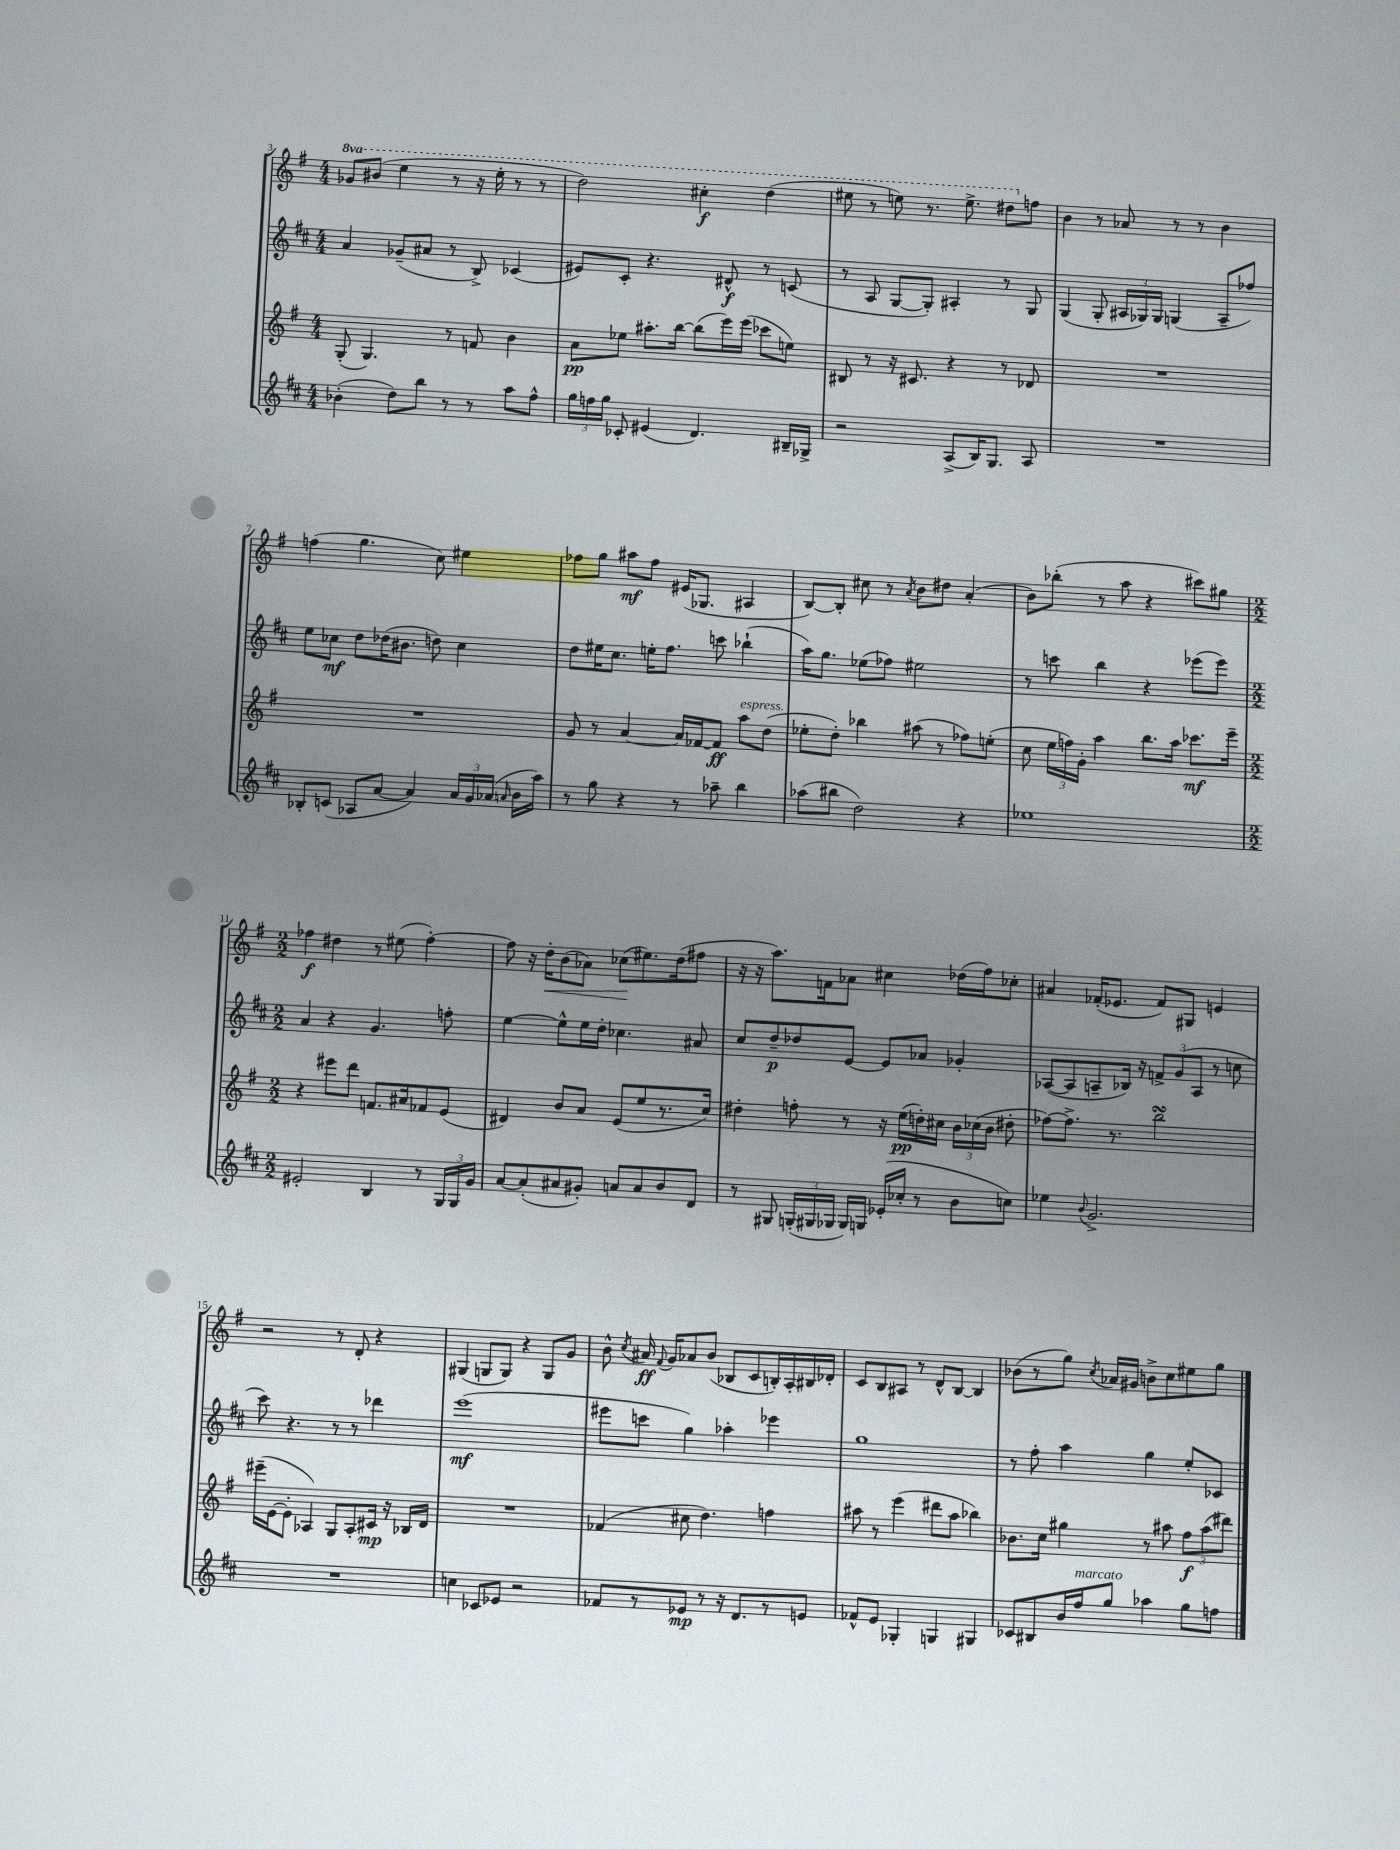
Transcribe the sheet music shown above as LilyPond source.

<<
\new StaffGroup <<
\new Staff = "s0" {
    \clef treble \key g \major \numericTimeSignature \time 4/4 \set Staff.ottavationMarkups = #ottavation-simple-ordinals
    \autoBeamOff \ottava #1 ges''8[ bis''8]( e'''4 r8 r16 e'''16-. r8 r8 |
    d'''2) cis'''4-.\f d'''4( |
    eis'''8 r8 e'''8) r8. e'''8.-> dis'''8[ \ottava #0 f''8] |
    b'4 r8 aes'8 r8 r8 b'4 |
    f''4( g''4. c''8) eis''4 |
    fes''8[ g''8] ais''8[\mf fes''8] eis'16[( ges8.] ais4 |
    b8[~) b8]-. cis''8 r8 \acciaccatura { a'8 } b'8[ dis''8] a'4-.( |
    b'8[) bes''8]-.( r8 a''8 r4 cis'''8[) gis''8] |
    \numericTimeSignature \time 2/2 fes''4\f dis''4 r8 eis''8( fes''4~-.) |
    fes''8 r16 d''16[-.\< b'8( aes'8]) ces''8[\!( eis''8.) d''16( fis''8] |
    r16 r16 a''8.[) f'16 aes'8] cis''4 des''16[( fis''16) ces''8]-. |
    ais'4 fes'16[-.( ees'8.] fes'8[) gis8] e'4 |
    r2 r8 d'8-. r4 |
    gis4( g8[ g8]) r4 g8[ g'8] |
    b'8-^ \acciaccatura { c''8 } ais'16\ff \appoggiatura { fis'8 } g'16[ aes'8 b'8]( bes8[ c'8 b16-.) a16-. bis16 des'16]-. |
    c'8[ b8 ais8] r8 d'8[-^ b8]~ b4 |
    bes'8[( r8 g''8]) \acciaccatura { c''8 } aes'16[ gis'16] b'8[-> c''8 eis''8 g''8] \bar "|." |
}
\new Staff = "s1" {
    \clef treble \key d \major \numericTimeSignature \time 4/4
    \autoBeamOff a'4 ges'8[--( ais'8] r8 b8->) ces'4( |
    eis'8[) cis'8]-. r4. dis'8-^\f r8 c'8( |
    r8 a8 g8[~ g8]-.) ais4-. r8 g8 |
    g4( g8-. \tuplet 3/2 { ais16[ ges16) ges16] } g4( ais8[-- fes''8]) |
    e''8[ ces''8]\mf d''8[ des''16( bis'8.] d''8) ces''4 |
    d''8[ eis''16 cis''8.] e''16[-. fis''8.] c'''8 bes''4-!( |
    a''16[) g''8.] ees''8[( fes''8]) eis''2 |
    r8 c'''8 b''4 r4 ees'''8[( ees'''8]) |
    \numericTimeSignature \time 2/2 a'4 r4 g'4. f''8-. |
    e''4~ e''8[-^ e''16 d''16]-. ces''4. ais'8 |
    cis''8[ d''8--\p des''8 e'8]~ e'8[ aes'8] ges'4-. |
    aes8[~( aes8 a8-- bes16]) r16 \tuplet 3/2 { f'8[-> g'8( a8] } r8 c''8 |
    cis'''8) r4. r8 r8 des'''4 |
    e'''1\mf( |
    eis'''8[ c'''8] g''4) aes''4-. ees'''4 |
    g''1 |
    r8 fis''8-. a''4 g''4 e''8[-. ces'8] \bar "|." |
}
\new Staff = "s2" {
    \clef treble \key g \major \numericTimeSignature \time 4/4
    \autoBeamOff g8-.( g4.) r8 f'8 b'4 |
    a'8[\pp ees''8] ais''8.[-. b''16]~ b''8[( e'''16) e'''16]( ces'''8[ e''8]) |
    bis8 r8 r16 cis'8. r4 r8 des'8 |
    R1 |
    R1 |
    g'8 r8 a'4~ a'16[ fes'16~ fes'8]\ff a''8[^\markup { \italic "espress." } d''8]( |
    ees''8[-. d''8]-.) bes''4 ais''8( r8 fes''8[) e''8]-.( |
    c''8 \tuplet 3/2 { e''16[ f''16) g'16]-. } a''4 b''8.[ a''16] ces'''8.[\mf e'''16]-- |
    \numericTimeSignature \time 2/2 r4 eis'''8[ d'''8] f'8.[ ais'16 fes'8 e'8]( |
    dis'4) b'8[ a'8] e'8[( e''8 r8. c''16]) |
    dis''4-. f''8-. r8 r16 e''16[\pp( d''16-.) cis''16] \tuplet 3/2 { b'16[ ces''16( b'16] } dis''8-. |
    fes''8[~) fes''8.]-> r8. b''2\turn |
    eis'''16[--( e'16~ e'8]-. aes4) g8[ aes8-. cis'16]\mp r16 bes16[ d'16] |
    R1 |
    fes'4( cis''8 d''4.) f''4 |
    ais''8 r8 e'''4( dis'''8[ ais''8] bes''4) |
    bes'8.[ c''16] gis''4 r8 ais''8 \tuplet 3/2 { fis''8[\f ais''8( dis'''8]) } \bar "|." |
}
\new Staff = "s3" {
    \clef treble \key d \major \numericTimeSignature \time 4/4
    \autoBeamOff bes'4-.( d''8[) b''8] r8 r8 a''8[ fis''8]-^ |
    \tuplet 3/2 { g''16[ f''16 g''16] } ces'8-. eis'4( d'4.) bis16[-- ges16]-> |
    r2 a8[->( b16) g8.] a8 |
    R1 |
    bes8[-. c'8]( aes8[ a'8]~ a'4) \tuplet 3/2 { a'16[ g'16 aes'16]( } \grace { a'16 } b'16[ a''16]) |
    r8 g''8 r4 r8 aes''8-- b''4 |
    aes''8[( bis''8] d''2) r4 |
    ees''1 |
    \numericTimeSignature \time 2/2 eis'2-. b4 r8 \tuplet 3/2 { g16[ g16 g'16] } |
    a'8[~ a'8-.( ais'8 gis'8]-.) a'8[ a'8 b'8 d'8] |
    r8 gis8 \tuplet 3/2 { g16[-.( gis16 ges16] } ges16[) g16] ees'16[-.( ces''16]-. r8 b'8[ c''8]) |
    ees''4 \appoggiatura { b'8 } g'2.-> |
    R1 |
    c''4 ces'8[ ees'8] r2 |
    fes'8[ r8 ees'8]\mp r8 r16 d'8.[ r8 e'8] |
    fes'8[-^ e'8] ges4-. g4 gis4 |
    ces'8[ bis8 b'16 fis''16^\markup { \italic "marcato" } g''8] aes''4 g''8[ f''8] \bar "|." |
}
>>
>>
\layout { \context { \Score currentBarNumber = #3 } }
